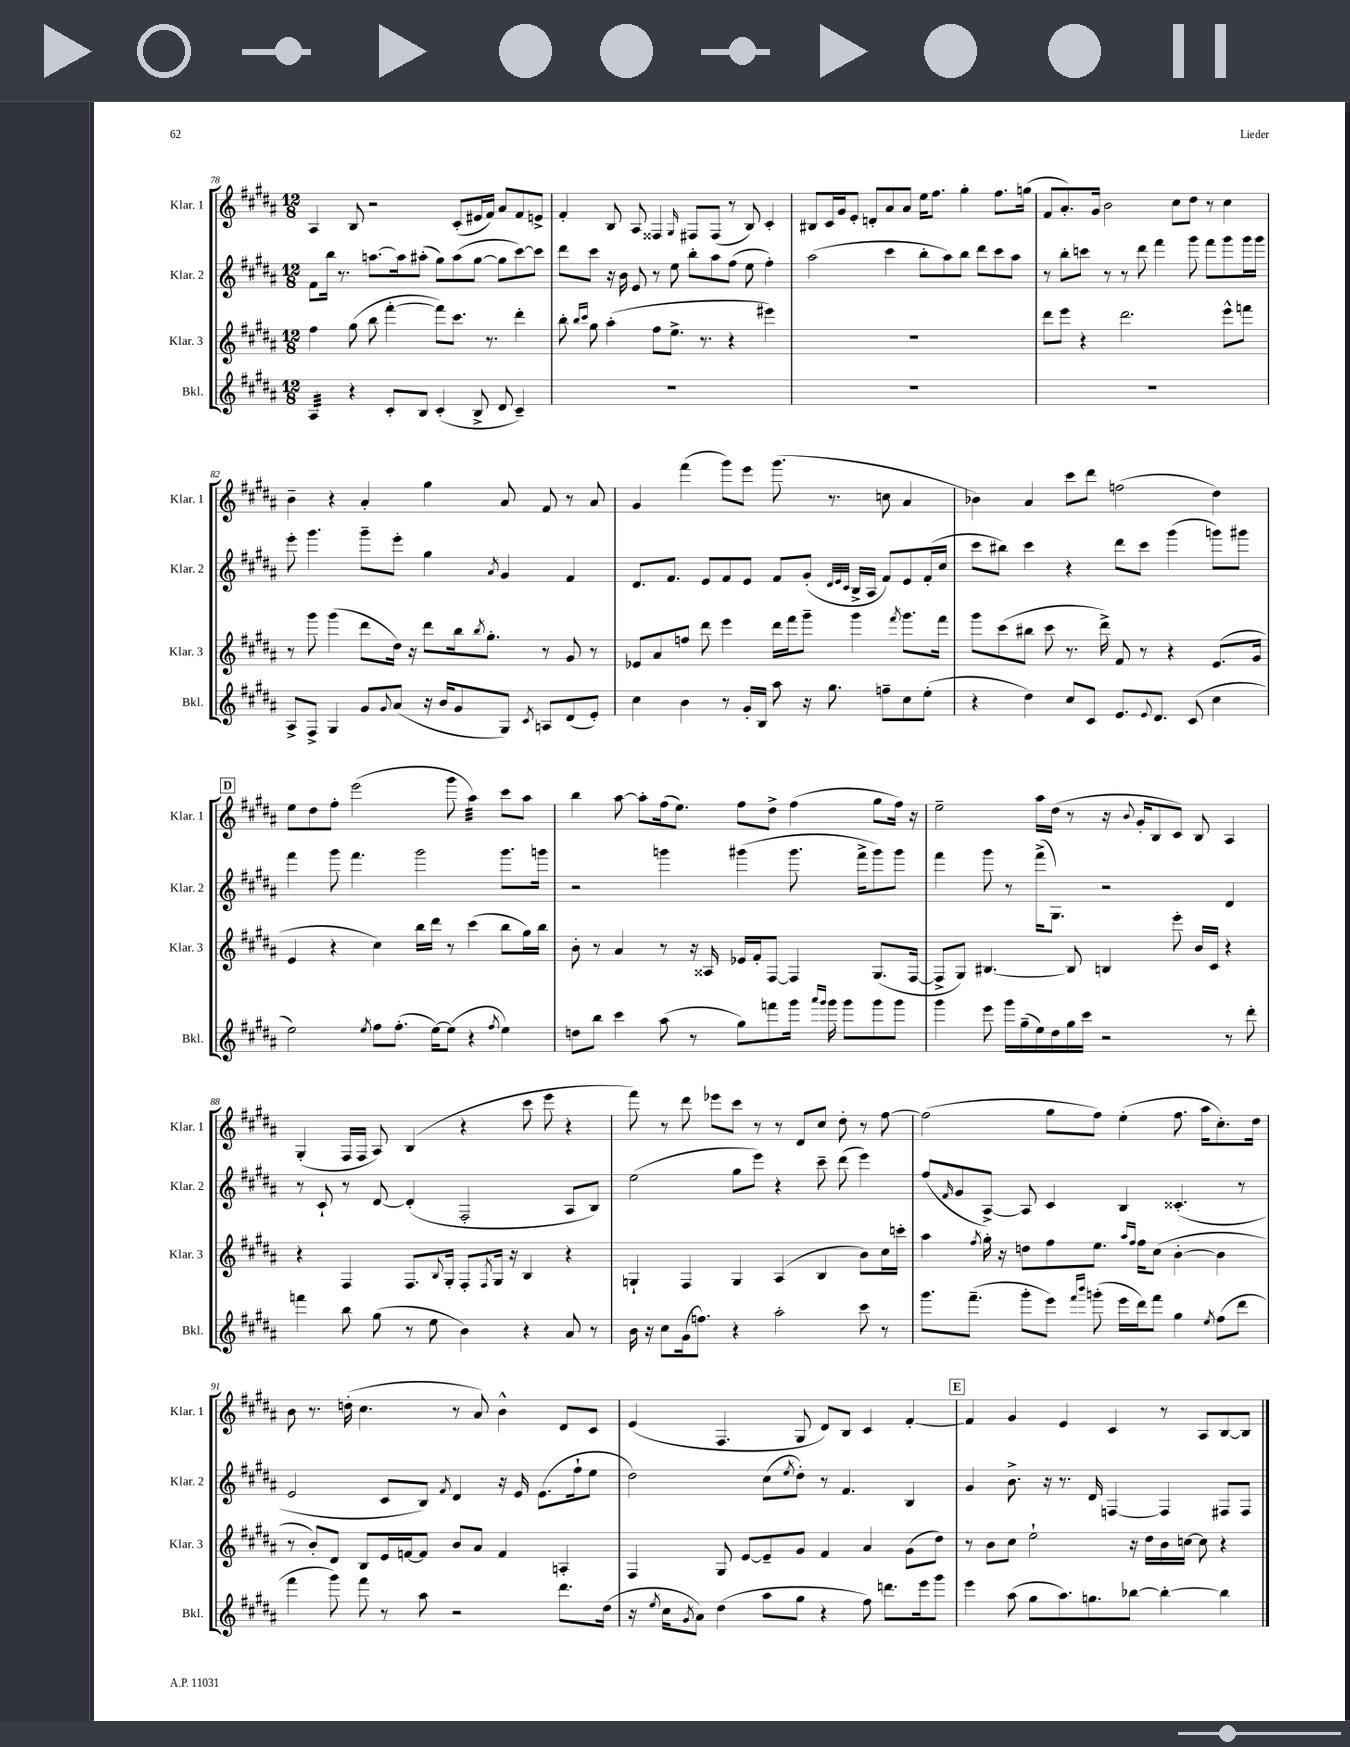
<<
\new StaffGroup <<
\new Staff = "s0" \with { instrumentName = "Klar. 1" shortInstrumentName = "Klar. 1" } {
    \clef treble \key b \major \numericTimeSignature \time 12/8
    ais4 b8 r2 cis'8-.( eis'16 fis'16) ais'8 fis'8 e'8-> |
    fis'4-. b8 ais8 fisis4 \grace { gis16 } fis8 fis8( r8 b8) cis'4-. |
    bis8 cis'16 gis'16 e'8-. d'8-. ais'8 ais'8 e''16 fis''8. gis''4-. fis''8. g''16( |
    fis'8 ais'8.-.) gis'16 b'2 cis''8 dis''8 r8 cis''4 |
    b'4-- r4 ais'4-. gis''4 ais'8 fis'8 r8 ais'8 |
    gis'4 fis'''4( gis'''8) e'''8 gis'''8.( r8. c''8 ais'4 |
    bes'4) ais'4 cis'''8 dis'''8 f''2( dis''4) |
    \mark \markup { \box "D" } e''8 dis''8 fis''8-. e'''2( gis'''8 ais''4:32) cis'''8 ais''8 |
    b''4 ais''8~ ais''8-. fis''16( e''8.) fis''8 dis''8-> fis''4( gis''8 fis''16) r16 |
    e''2-- ais''16 dis''16( r8 r16 \appoggiatura { b'8 } gis'16-. b8 cis'8) b8 ais4 |
    gis4-.( fis16 fis16 ais8) b4( r4 cis'''8 e'''8 r4 |
    fis'''8) r8 dis'''8 ees'''8 cis'''8 r8 r8 dis'8 cis''8 dis''8-. r8 fis''8~ |
    fis''2( gis''8 fis''8) e''4-.( fis''8. ais''16 cis''8.-.) dis''16 |
    b'8 r8. d''16-.( cis''4. r8 ais'8) b'4-^ dis'8 cis'8 |
    e'4( fis4. gis8 dis'8) b8 cis'4 fis'4~-. |
    \mark \markup { \box "E" } fis'4 gis'4 e'4 cis'4 r8 ais8 b8~ b8 \bar "|." |
}
\new Staff = "s1" \with { instrumentName = "Klar. 2" shortInstrumentName = "Klar. 2" } {
    \clef treble \key b \major \numericTimeSignature \time 12/8
    fis'8 b''16 r8. a''8.~ a''16 ais''8-.( gis''8) ais''8( gis''8~ gis''8 cis'''8~) cis'''8 |
    dis'''8 cis'''8 r16 b'16 e'8 r8 e''8 b''8-. ais''8 fis''8( e''8 fis''4-.) |
    ais''2( cis'''4 b''8-. ais''8) b''8 dis'''8 cis'''8 ais''8 |
    r8 b''8-. c'''8 r8 r8 dis'''8 fis'''4 gis'''8 fis'''8 gis'''8 gis'''16 gis'''16 |
    e'''8-. gis'''4. gis'''8-- e'''8-. gis''4 \acciaccatura { ais'8 } gis'4 fis'4 |
    dis'8. fis'8. e'8 fis'8 e'8 fis'8 gis'8-.( \grace { dis'32 e'32 cis'32 } b16-> ais16 fis'8) e'8 fis'16-.( cis''16 |
    cis'''8 bis''8) cis'''4 r4 dis'''8 cis'''8 gis'''4( g'''8) gis'''8 |
    \mark \markup { \box "D" } fis'''4 gis'''8 fis'''4. gis'''2 gis'''8. g'''16 |
    r2 g'''4 gis'''4( gis'''8. fis'''16-> gis'''8) gis'''8 |
    fis'''4 gis'''8 r8 fis'''16->( gis8.) r2 dis'4 |
    r8 cis'8-! r8 dis'8~ dis'4-.( fis2-. ais8 b8) |
    e''2( gis''8 e'''8) r4 cis'''8-- dis'''8( e'''4) |
    fis''8( \grace { fis'16 } gis'8 ais8~->) ais8 cis'4 b4 cisis'4.-.( r8 |
    e'2 cis'8 b8) \acciaccatura { fis'8 } dis'4 r16 e'16 e'8.( fis''16-! e''8 |
    dis''2) cis''8( \acciaccatura { e''8 } dis''8-.) r8 fis'4. b4 |
    \mark \markup { \box "E" } gis'4 b'8.-> r16 r8. dis'16 f4~ f4 fis8 fis8 \bar "|." |
}
\new Staff = "s2" \with { instrumentName = "Klar. 3" shortInstrumentName = "Klar. 3" } {
    \clef treble \key b \major \numericTimeSignature \time 12/8
    fis''4 gis''8( b''8 fis'''4~-. fis'''8) cis'''8. r8. dis'''4-. |
    b''8-. \grace { b''16 cis'''16 } gis''8 ais''4-.( fis''8 e''8.-> r8. r4 eis'''4) |
    R1. |
    dis'''8 e'''8 r4 dis'''2. e'''8-^ f'''8 |
    r8 gis'''8 gis'''4( dis'''8 dis''16) r16 dis'''8 b''16 \acciaccatura { b''8 } gis''8.-. r8 gis'8 r8 |
    ees'8 ais'8 f''8 dis'''8 e'''4 dis'''16 fis'''16 gis'''8-- gis'''4 \acciaccatura { fis'''8 } gis'''8. fis'''16 |
    gis'''8 cis'''8( bis''8 cis'''8 r8. dis'''16->) fis'8 r8 r4 e'8.( gis'16 |
    \mark \markup { \box "D" } e'4 r4 cis''4) b''16 dis'''16 r8 cis'''4( b''8 gis''16) b''16 |
    b'8-. r8 ais'4 r8 r16 aisis16 ees'16 fis'16-. fis8~ fis4 gis8.( fis16~ |
    fis8-> gis8) bis4.~ bis8 b4 e'''8-. b'16 cis'16 r4 |
    r4 fis4 fis8. \appoggiatura { b8 } gis16-. fis8-. \acciaccatura { fis8 } gis16 r16 b4 r4 |
    g4-! fis4 g4 ais4( b4 b'8) cis''16 c'''16-. |
    ais''4 \acciaccatura { fis''8 } gis''16-. r16 d''8 fis''8 e''8. \grace { ais''16 fis''16 } fis''16 cis''8( b'4~-. b'4 |
    r8 b'8-.) dis'8 b8 e'16 f'16~ f'8 b'8 ais'8 f'4 a4-. |
    fis4 gis8 e'8~ e'8-- gis'8 fis'4 ais'4 gis'8( dis''8) |
    \mark \markup { \box "E" } r8 b'8 cis''8 e''2-! r16 dis''16 b'16 c''16~ c''8 r4 \bar "|." |
}
\new Staff = "s3" \with { instrumentName = "Bkl." shortInstrumentName = "Bkl." } {
    \clef treble \key b \major \numericTimeSignature \time 12/8
    ais4:32 r4 cis'8-. b8 cis'4-.( b8-> dis'8 cis'4--) |
    R1. |
    R1. |
    R1. |
    ais8-> fis8-> gis4 gis'8 \appoggiatura { gis'8 } ais'8( r16 b'16 gis'8 gis8) \acciaccatura { cis'8 } a8 dis'8( e'8-.) |
    cis''4 b'4 r8 gis'16-. b16 ais''8 r16 gis''8. f''8-- cis''8 e''8-.( |
    r4 dis''4) cis''8 cis'8 e'8. \appoggiatura { e'8 } dis'8. cis'8( cis''4 |
    \mark \markup { \box "D" } e''2) \acciaccatura { e''8 } fis''8 fis''8.-.( e''16~) e''8( r4 \acciaccatura { fis''8 } e''4) |
    d''8 b''8 cis'''4 ais''8( r8 gis''8) f'''8 gis'''16 \grace { ais'''16 gis'''16 } gis'''16 gis'''8 gis'''8 gis'''8 |
    gis'''4 e'''8 gis'''16 gis''16--( e''16) dis''16 gis''16 cis'''16 r2 r8 dis'''8-. |
    f'''4 b''8 gis''8( r8 e''8 b'4) r4 ais'8 r8 |
    b'16 r16 cis''8 gis'16( f''8.) r4 ais''2-. cis'''8 r8 |
    gis'''8. fis'''8.--( gis'''8-. e'''8) \grace { fis'''16 b'''16 } g'''8-.( e'''16 dis'''16) fis'''8 gis''4 \acciaccatura { e''8 } fis''8( dis'''8 |
    fis'''4 gis'''8) fis'''8 r8 ais''8 r2 dis'''8. dis''16( |
    r16 \acciaccatura { e''8 } cis''16 \acciaccatura { gis'8 } ais'8) dis''4( ais''8 gis''8 r4 fis''8) d'''8. e'''16 gis'''8 |
    \mark \markup { \box "E" } e'''4 ais''8( gis''8 ais''8.) g''8. bes''8~ bes''4~-. bes''4 \bar "|." |
}
>>
>>
\layout { \context { \Score currentBarNumber = #78 } }
